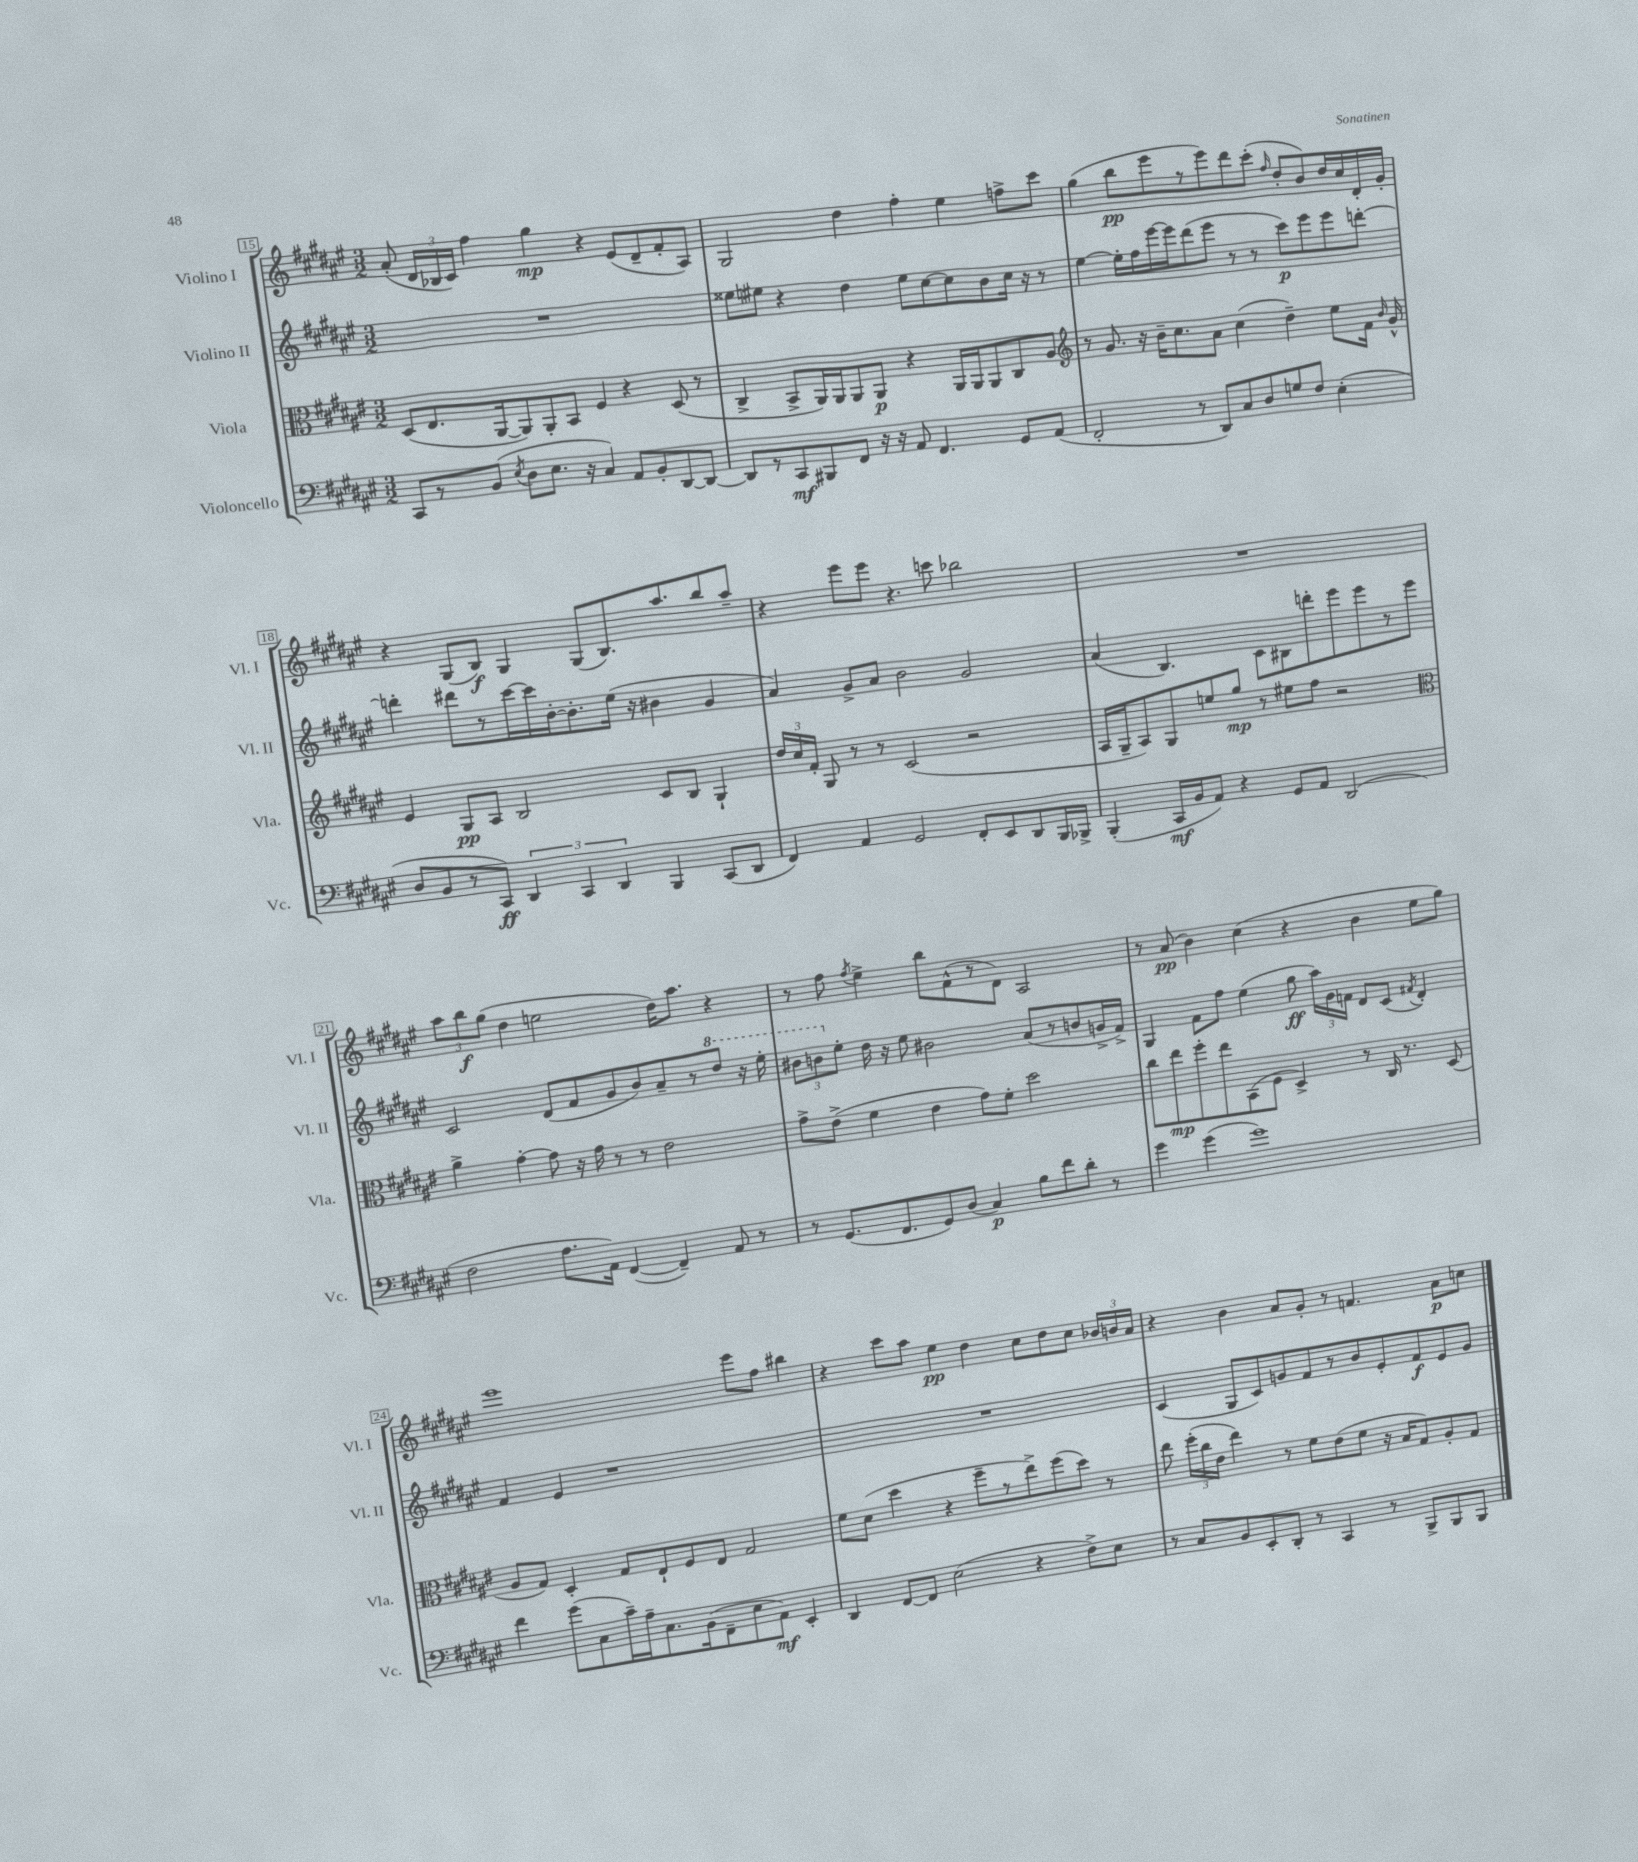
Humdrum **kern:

**kern	**dynam	**kern	**dynam	**kern	**dynam	**kern	**dynam
*part4	*part4	*part3	*part3	*part2	*part2	*part1	*part1
*staff4	*staff4	*staff3	*staff3	*staff2	*staff2	*staff1	*staff1
*I"Violoncello	*	*I"Viola	*	*I"Violino II	*	*I"Violino I	*
*I'Vc.	*	*I'Vla.	*	*I'Vl. II	*	*I'Vl. I	*
*clefF4	*	*clefC3	*	*clefG2	*	*clefG2	*
*k[f#c#g#d#a#e#]	*	*k[f#c#g#d#a#e#]	*	*k[f#c#g#d#a#e#]	*	*k[f#c#g#d#a#e#]	*
*M3/2	*	*M3/2	*	*M3/2	*	*M3/2	*
=15	=15	=15	=15	=15	=15	=15	=15
8CC#/L	.	(8D#/L	.	1.r	.	(8a#'/	.
8r	.	8.E#/	.	.	.	24d#/LL	.
.	.	.	.	.	.	24B-X/	.
.	.	.	.	.	.	24c#/JJ)	.
(8BB/J	.	.	.	.	.	4ff#\	.
.	.	[16AA#/k	.	.	.	.	.
8qE#/	.	.	.	.	.	.	.
8D#\L	.	8AA#/])	.	.	.	.	.
8.E#\J	.	8AA#'/	.	.	.	4gg#\	mp
.	.	8BB/J	.	.	.	.	.
16r	.	.	.	.	.	.	.
4C#/)	.	4F#/	.	.	.	4r	.
8AA#/L	.	4r	.	.	.	(8e#/L	.
8BB'/	.	.	.	.	.	8d#~/	.
[8DD#/	.	(8D#/	.	.	.	8f#'/	.
8DD#/J_	.	8r	.	.	.	8A#/J)	.
=16	=16	=16	=16	=16	=16	=16	=16
8DD#/L]	.	4C#^/	.	8ee##X\L	.	2G#/	.
8r	.	.	.	8ee#X\J	.	.	.
8CC#/	mf	8BB^/L	.	4r	.	.	.
8BBB#X/	.	16AA#/L)	.	.	.	.	.
.	.	16AA#/J	.	.	.	.	.
8FF#/J	.	8AA#/	.	4dd#\	.	4dd#\	.
16r	.	8AA#/J	p	.	.	.	.
16r	.	.	.	.	.	.	.
8AA#/	.	4r	.	8ee#\L	.	4ff#'\	.
4.FF#/	.	.	.	[8cc#\	.	.	.
.	.	16AA#/LL	.	8cc#\]	.	4ee#\	.
.	.	16AA#/J	.	.	.	.	.
.	.	8AA#/	.	8b\	.	.	.
8GG#/L	.	8C#/	.	16cc#\Jk	.	8ffn^\L	.
.	.	.	.	16r	.	.	.
(8AA#/J	.	8A#/J	.	8r	.	8ccc#\J	.
=17	=17	=17	=17	=17	=17	=17	=17
*	*	*clefG2	*	*	*	*	*
2FF#'/	.	8r	.	[4ee#\	.	(4gg#\	.
.	.	8.g#/	.	.	.	.	.
.	.	.	.	16ee#'\LL]	.	8bb\L	pp
.	.	16r	.	16ff#\	.	.	.
.	.	16b~\KL	.	[16eee#\	.	8eee#\	.
.	.	8.cc#\	.	16eee#\J]	.	.	.
8r	.	.	.	(8ddd#\	.	8r	.
8DD#/L)	.	8a#\J	.	8eee#\J	.	8eee#\)	.
8C#/	.	(4cc#\	.	8r	.	8ddd#\	.
8D#/	.	.	.	8r	.	(8ccc#'\J	.
.	.	.	.	.	.	16qqff#/	.
8Gn/	.	4dd#~\)	.	8ccc#\L)	p	8dd#'/L	.
8F#/J	.	.	.	8eee#\	.	8b/)	.
(4E#'\	.	8ee#\L	.	8eee#\	.	16dd#/L	.
.	.	.	.	.	.	16cc#/	.
.	.	16f#\Jk	.	[8dddn'\J	.	16d#'/	.
.	.	16qqb/	.	.	.	.	.
.	.	16g#^^/	.	.	.	16g#'/JJ	.
!!LO:LB:g=z
=18	=18	=18	=18	=18	=18	=18	=18
8D#/L	.	4e#/	.	4dddn'\]	.	4r	.
8BB/	.	.	.	.	.	.	.
8r	.	8G#/L	pp	8ddd#X\L	.	(8G#/L	.
8CC#/J)	ff	8A#/J	.	8r	.	8B/J)	f
6DD#/	.	2B/	.	[16ccc#\L	.	4G#/	.
.	.	.	.	16ccc#\]	.	.	.
.	.	.	.	[16b'\J	.	.	.
6CC#/	.	.	.	.	.	.	.
.	.	.	.	8.b'\]	.	.	.
.	.	.	.	.	.	(8G#/L	.
6DD#/	.	.	.	.	.	.	.
.	.	.	.	(16ee#\Jk	.	8.B/)	.
.	.	.	.	16r	.	.	.
4BBB/	.	8c#/L	.	4b#X\	.	.	.
.	.	.	.	.	.	8.aa#/	.
.	.	8B/J	.	.	.	.	.
(8CC#/L	.	4G#`/	.	4g#/	.	8bb/	.
8DD#/J	.	.	.	.	.	8aa#~/J	.
=19	=19	=19	=19	=19	=19	=19	=19
4FF#/)	.	24dd#/LL	.	4a#/)	.	4r	.
.	.	24cc#/	.	.	.	.	.
.	.	24f#'/JJ	.	.	.	.	.
.	.	8G#/	.	.	.	.	.
4AA#/	.	8r	.	8g#^/L	.	8eee#\L	.
.	.	8r	.	8a#/J	.	8eee#\J	.
2GG#/	.	(2c#/	.	2b\	.	4.r	.
.	.	.	.	.	.	8cccn\	.
8FF#'/L	.	2r	.	2g#/	.	2bb-X\	.
8EE#/	.	.	.	.	.	.	.
8DD#/	.	.	.	.	.	.	.
16BBB/L	.	.	.	.	.	.	.
16BBB-X^/JJ	.	.	.	.	.	.	.
=20	=20	=20	=20	=20	=20	=20	=20
(4BBB'/	.	16A#/LL	.	(4a#/	.	1.r	.
.	.	16G#~/J	.	.	.	.	.
.	.	8A#/)	.	.	.	.	.
16CC#/LL	mf	8G#/	.	4.B/)	.	.	.
16BB/J	.	.	.	.	.	.	.
8AA#/J)	.	8een/	.	.	.	.	.
4r	.	8gg#/J	mp	.	.	.	.
.	.	8r	.	8c#\L	.	.	.
8GG#/L	.	8ee#X\L	.	8B#X\	.	.	.
8AA#/J	.	8ff#\J	.	8dddn'\	.	.	.
(2DD#/	.	2r	.	8eee#\	.	.	.
.	.	.	.	8eee#\	.	.	.
.	.	.	.	8r	.	.	.
.	.	.	.	8eee#\J	.	.	.
!!LO:LB:g=z
=21	=21	=21	=21	=21	=21	=21	=21
*	*	*clefC3	*	*	*	*	*
2F#\	.	4a#^\	.	2c#/	.	12aa#\L	.
.	.	.	.	.	.	12bb\	f
.	.	.	.	.	.	(12gg#\J	.
.	.	[4g#'\	.	.	.	4dd#\	.
8.A#\L	.	8g#\]	.	(8d#/L	.	2een\	.
.	.	16r	.	8f#/	.	.	.
16AA#\Jk)	.	16g#\	.	.	.	.	.
([4FF#/	.	8r	.	8g#/	.	.	.
.	.	8r	.	8b/)	.	.	.
4FF#~/])	.	2e#\	.	8a#~/	.	16dd#\KL)	.
.	.	.	.	.	.	8.aa#\J	.
.	.	.	.	8r	.	.	.
*	*	*	*	*8va	*	*	*
8AA#/	.	.	.	8ddd#/J	.	4r	.
8r	.	.	.	16r	.	.	.
.	.	.	.	16eee#'\	.	.	.
=22	=22	=22	=22	=22	=22	=22	=22
8r	.	8g#^\L	.	12bb#X\L	.	8r	.
.	.	.	.	12bbn\	.	.	.
(8.GG#/L	.	(8e#^\J	.	.	.	8ff#\	.
*	*	*	*	*X8va	*	*	*
.	.	.	.	12ee#'\J	.	.	.
.	.	.	.	.	.	8qff#/	.
.	.	4f#\	.	16dd#\	.	4ee#^\	.
8.FF#/	.	.	.	16r	.	.	.
.	.	.	.	8ee#\	.	.	.
8GG#/)	.	4e#\	.	2b#X\	.	8bb\L	.
(8D#/J	.	.	.	.	.	(8f#^^\	.
4C#/)	p	8g#\L)	.	.	.	8r	.
.	.	8f#'\J	.	.	.	8d#\J)	.
8B\L	.	2dd#\	.	(8a#/L	.	2A#/	.
8f#\	.	.	.	8r	.	.	.
8d#'\J	.	.	.	8bn/	.	.	.
8r	.	.	.	16gn^/L	.	.	.
.	.	.	.	16f#^/JJ)	.	.	.
=23	=23	=23	=23	=23	=23	=23	=23
4g#\	.	8cc#\L	.	4G#/	.	8r	.
.	.	8ee#\	mp	.	.	(8a#/	pp
(4g#\	.	8ff#'\	.	8f#\L	.	4b\)	.
.	.	8ee#\	.	8ff#\J	.	.	.
1g#)	.	(8BB\	.	(4ee#\	.	(4cc#\	.
.	.	8F#\J	.	.	.	.	.
.	.	4D#^/)	.	8gg#\	ff	4r	.
.	.	.	.	24aa#\LL)	.	.	.
.	.	.	.	24g#\	.	.	.
.	.	.	.	24fn\JJ	.	.	.
.	.	8r	.	8d#/L	.	4b\	.
.	.	16C#/	.	(8c#/J	.	.	.
.	.	8.r	.	.	.	.	.
.	.	.	.	8qf#X/	.	.	.
.	.	.	.	4d#'/)	.	8ee#\L	.
.	.	(8D#/	.	.	.	8gg#\J)	.
!!LO:LB:g=z
=24	=24	=24	=24	=24	=24	=24	=24
4f#\	.	8A#/L	.	4f#/	.	1eee#	.
.	.	8G#/J)	.	.	.	.	.
(8g#\L	.	4D#'/	.	4e#/	.	.	.
8C#\	.	.	.	.	.	.	.
16c#~\L)	.	8G#/L	.	1r	.	.	.
16A#~\J	.	.	.	.	.	.	.
8.C#\	.	8E#`/	.	.	.	.	.
.	.	8F#/	.	.	.	.	.
(16BB\k	.	.	.	.	.	.	.
8FF#~\	.	8E#/J	.	.	.	.	.
8E#\	.	2G#/	.	.	.	8eee#\L	.
8AA#\J)	mf	.	.	.	.	8ff#\J	.
4EE#'/	.	.	.	.	.	4bb#X\	.
=25	=25	=25	=25	=25	=25	=25	=25
4DD#/	.	8f#\L	.	1.r	.	4r	.
.	.	(8d#\J	.	.	.	.	.
[8FF#/L	.	4dd#\	.	.	.	8ccc#\L	.
8FF#/J]	.	.	.	.	.	8aa#\J	.
(2E#\	.	4r	.	.	.	4ee#\	pp
.	.	8ff#~\L	.	.	.	4dd#\	.
.	.	8r	.	.	.	.	.
4r	.	8ee#^\)	.	.	.	8cc#\L	.
.	.	(8ff#\	.	.	.	8dd#\	.
8F#^\L)	.	8dd#\J)	.	.	.	8cc#\J	.
8E#\J	.	8r	.	.	.	24b-X/LL	.
.	.	.	.	.	.	24bn/	.
.	.	.	.	.	.	24a#/JJ	.
=26	=26	=26	=26	=26	=26	=26	=26
8r	.	8ee#\	.	(4c#/	.	4r	.
8C#/L	.	(24ff#'\LL	.	.	.	.	.
.	.	24cc#\	.	.	.	.	.
.	.	24e#\JJ	.	.	.	.	.
8BB/	.	4ee#\)	.	8G#/L	.	4b\	.
8EE#'/	.	.	.	8c#/)	.	.	.
8DD#'/J	.	8r	.	8gn/	.	8a#/L	.
8r	.	8f#\L	.	8f#/	.	8g#'/J	.
4CC#/	.	(8e#\	.	8r	.	8r	.
.	.	8f#\J	.	8b/	.	4.fn/	.
8r	.	16r	.	8e#'/	.	.	.
.	.	16B/KL	.	.	.	.	.
8BBB^/L	.	8G#/)	.	8f#/	f	.	.
8BBB/	.	8A#'/	.	8e#/	.	8a#\L	p
8BBB/J	.	8G#/J	.	8g/J	.	8ccn\J	.
==	==	==	==	==	==	==	==
*-	*-	*-	*-	*-	*-	*-	*-
